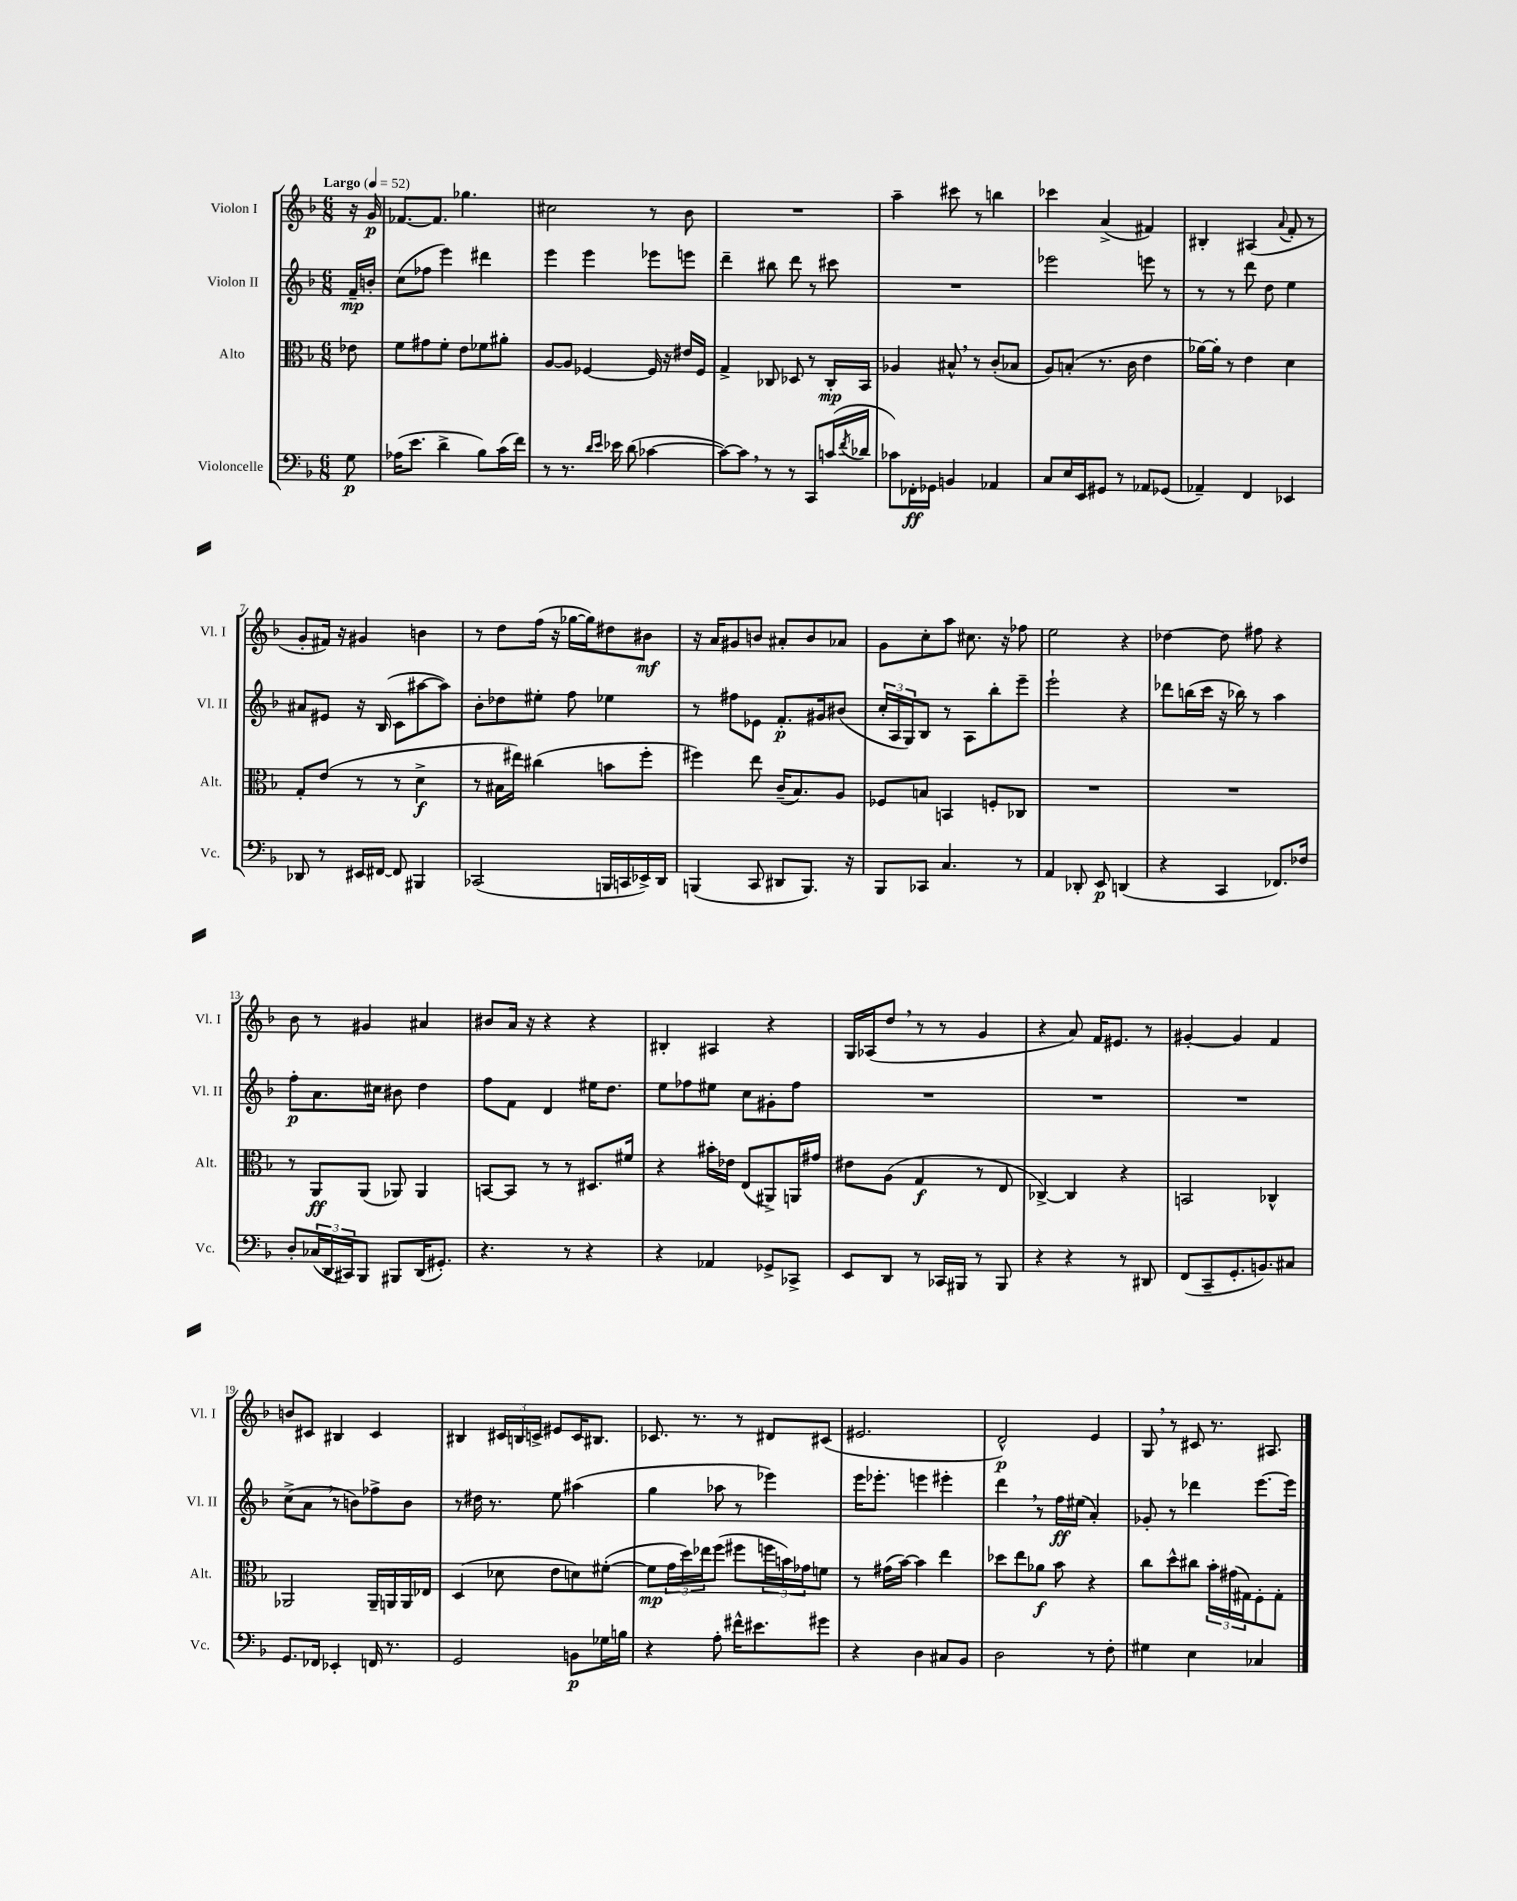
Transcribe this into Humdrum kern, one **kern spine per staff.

**kern	**dynam	**kern	**dynam	**kern	**dynam	**kern	**dynam
*part4	*part4	*part3	*part3	*part2	*part2	*part1	*part1
*staff4	*staff4	*staff3	*staff3	*staff2	*staff2	*staff1	*staff1
*I"Violoncelle	*	*I"Alto	*	*I"Violon II	*	*I"Violon I	*
*I'Vc.	*	*I'Alt.	*	*I'Vl. II	*	*I'Vl. I	*
*clefF4	*	*clefC3	*	*clefG2	*	*clefG2	*
*k[b-]	*	*k[b-]	*	*k[b-]	*	*k[b-]	*
*M6/8	*	*M6/8	*	*M6/8	*	*M6/8	*
*MM52	*	*MM52	*	*MM52	*	*MM52	*
=	=	=	=	=	=	=	=
!	!	!	!	!	!	!LO:TX:a:B:t=Largo	!
8G\	p	8e-X\	.	16f~/LL	mp	16r	.
.	.	.	.	16bn'/JJ	.	16g/	p
=1	=1	=1	=1	=1	=1	=1	=1
(16A-X\KL	.	8f\L	.	(8cc\L	.	[8.f-X/L	.
8.e\J	.	.	.	.	.	.	.
.	.	8g#X\	.	8ff-X\J	.	.	.
.	.	.	.	.	.	8.f-/J]	.
4d^\	.	8f'\J	.	4eee\)	.	.	.
.	.	8e\L	.	.	.	4.gg-X\	.
8B-\L)	.	8f-X\	.	4ddd#X\	.	.	.
(16c\L	.	8a#X'\J	.	.	.	.	.
16f\JJ)	.	.	.	.	.	.	.
=2	=2	=2	=2	=2	=2	=2	=2
8r	.	[8A/L	.	4eee\	.	2cc#X\	.
8.r	.	8A/J]	.	.	.	.	.
.	.	[4F-X/	.	4eee\	.	.	.
16qqd/LL	.	.	.	.	.	.	.
16qqe/JJ	.	.	.	.	.	.	.
16e-X\	.	.	.	.	.	.	.
(8d\	.	.	.	.	.	.	.
[4c-X\	.	16F-/]	.	8eee-X\L	.	8r	.
.	.	16r	.	.	.	.	.
.	.	16e#X/LL	.	8eeen\J	.	8b-\	.
.	.	16F-/JJ	.	.	.	.	.
=3	=3	=3	=3	=3	=3	=3	=3
8c-\L_)	.	4G^/	.	4ddd~\	.	2.r	.
8c-,\J]	.	.	.	.	.	.	.
8r	.	8C-X/	.	8bb#X\	.	.	.
8r	.	8D-X/	.	8ddd\	.	.	.
8CC/L	.	8r	.	8r	.	.	.
(16cn/L	.	16C-'/LL	mp	8ccc#X\	.	.	.
8qf/	.	.	.	.	.	.	.
16d-X/JJ	.	16BB-/JJ	.	.	.	.	.
=4	=4	=4	=4	=4	=4	=4	=4
8c-X\L)	.	4A-X/	.	2.r	.	4aa~\	.
16FF-X'\L	ff	.	.	.	.	.	.
16GG-X\JJ	.	.	.	.	.	.	.
4BBn/	.	8B#X^^,/	.	.	.	8ccc#X\	.
.	.	8r	.	.	.	8r	.
4AA-X/	.	(8c'/L	.	.	.	4bbn\	.
.	.	8B-X/J	.	.	.	.	.
=5	=5	=5	=5	=5	=5	=5	=5
8C/L	.	8A/L)	.	2eee-X\	.	4ccc-X\	.
16E/L	.	(8Bn'/J	.	.	.	.	.
16EE/J	.	.	.	.	.	.	.
8GG#X/J	.	8.r	.	.	.	(4a^/	.
8r	.	.	.	.	.	.	.
.	.	16c\	.	.	.	.	.
8AA-X/L	.	4e\	.	8eeen\	.	4f#X/)	.
(8GG-X/J	.	.	.	8r	.	.	.
=6	=6	=6	=6	=6	=6	=6	=6
4AA-X~/)	.	[16a-X\LL)	.	8r	.	4B#X'/	.
.	.	16a-'\JJ]	.	.	.	.	.
.	.	8r	.	8r	.	.	.
4FF/	.	4e\	.	8ddd\	.	(4A#X/	.
.	.	.	.	8dd\	.	.	.
.	.	.	.	.	.	8qqa/	.
4EE-X/	.	4d\	.	4ee\	.	8f'/	.
.	.	.	.	.	.	8r	.
!!LO:LB:g=z
=7	=7	=7	=7	=7	=7	=7	=7
8DD-X/	.	8G'/L	.	8a#X/L	.	8g'/L	.
8r	.	(8e/J	.	8e#X/J	.	16f#X/Jk)	.
.	.	.	.	.	.	16r	.
16EE#X/LL	.	8r	.	16r	.	4g#X/	.
[16FF#X/JJ	.	.	.	(16B-/	.	.	.
8FF#/]	.	8r	.	8c\L	.	.	.
4BBB#X/	.	4d^\	f	[8aa#X\	.	4bn\	.
.	.	.	.	8aa#\J])	.	.	.
=8	=8	=8	=8	=8	=8	=8	=8
(2CC-X/	.	8r	.	8b-'\L	.	8r	.
.	.	16B#X\LL	.	8dd-X\	.	8dd\L	.
.	.	16ee#X\JJ)	.	.	.	.	.
.	.	(4cc#X\	.	8ee#X'\J	.	(16ff\Jk	.
.	.	.	.	.	.	16r	.
.	.	.	.	8ff\	.	[16gg-X\LL	.
.	.	.	.	.	.	16gg-\J])	.
16BBBn/LL	.	8bn\L	.	4ee-X\	.	8dd#X\	.
16CCn/	.	.	.	.	.	.	.
16EE-X^/)	.	8ff'\J	.	.	.	8b#X\J	mf
16DD/JJ	.	.	.	.	.	.	.
=9	=9	=9	=9	=9	=9	=9	=9
(4BBBn/	.	4ff#X\)	.	8r	.	16r	.
.	.	.	.	.	.	16a/KL	.
.	.	.	.	8ff#X\L	.	8g#X/	.
8CC/	.	8ee\	.	8e-X\J	.	8bn/J	.
8DD#X/L	.	(16c~/KL	.	8.f'/L	p	8a#X'/L	.
.	.	8.B-/)	.	.	.	.	.
8.BBB/J)	.	.	.	.	.	8b/	.
.	.	.	.	16g#X/k	.	.	.
.	.	8A/J	.	(8b#X/J	.	8a-X/J	.
16r	.	.	.	.	.	.	.
=10	=10	=10	=10	=10	=10	=10	=10
8BBB-/L	.	8F-X/L	.	24cc'/LL	.	8g\L	.
.	.	.	.	24A/	.	.	.
.	.	.	.	24G/J)	.	.	.
8CC-X/J	.	8Bn/J	.	8B-/J	.	8cc'\	.
4.C/	.	4BBn/	.	8r	.	8aa\J	.
.	.	.	.	8A\L	.	8.cc#X\	.
.	.	8Fn'/L	.	8bb-'\	.	.	.
.	.	.	.	.	.	16r	.
8r	.	8C-X/J	.	8eee~\J	.	8ff-X\	.
=11	=11	=11	=11	=11	=11	=11	=11
4AA/	.	2.r	.	2eee`\	.	2ee\	.
8DD-X'/	.	.	.	.	.	.	.
8EE/	p	.	.	.	.	.	.
(4DDn/	.	.	.	4r	.	4r	.
=12	=12	=12	=12	=12	=12	=12	=12
4r	.	2.r	.	8ddd-X\L	.	[4dd-X\	.
.	.	.	.	(16bbn\L	.	.	.
.	.	.	.	16ccc\JJ	.	.	.
4CC/	.	.	.	16r	.	8dd-\]	.
.	.	.	.	16bb-X\)	.	.	.
.	.	.	.	8r	.	8ff#X\	.
8.FF-X/L)	.	.	.	4aa\	.	4r	.
16F-X/Jk	.	.	.	.	.	.	.
!!LO:LB:g=z
=13	=13	=13	=13	=13	=13	=13	=13
8D'/L	.	8r	.	8ff'\L	p	8b-\	.
(24C-X/L	.	8AA/L	ff	8.a\	.	8r	.
24DD/	.	.	.	.	.	.	.
24CC#X/J)	.	.	.	.	.	.	.
8BBB-/J	.	(8AA/J	.	.	.	4g#X/	.
.	.	.	.	16cc#X\Jk	.	.	.
8BBB#X/L	.	8AA-X/)	.	8b#X\	.	.	.
(16DD/K	.	4AA-/	.	4dd\	.	4a#X/	.
8.GG#X'/J)	.	.	.	.	.	.	.
=14	=14	=14	=14	=14	=14	=14	=14
4.r	.	[8BBn/L	.	8ff\L	.	8b#X/L	.
.	.	8BB/J]	.	8f\J	.	16a/Jk	.
.	.	.	.	.	.	16r	.
.	.	8r	.	4d/	.	4r	.
8r	.	8r	.	.	.	.	.
4r	.	8.D#X/L	.	16ee#X\KL	.	4r	.
.	.	.	.	8.dd\J	.	.	.
.	.	16f#X/Jk	.	.	.	.	.
=15	=15	=15	=15	=15	=15	=15	=15
4r	.	4r	.	8ee\L	.	4B#X'/	.
.	.	.	.	8ff-X\	.	.	.
4AA-X/	.	16b#X'\LL	.	8ee#X\J	.	4A#X/	.
.	.	16e-X\JJ	.	.	.	.	.
.	.	(8E/L	.	8cc\L	.	.	.
8GG-X^/L	.	8AA#X^/)	.	8g#X'\	.	4r	.
8CC-X^/J	.	16AAn/L	.	8ff-\J	.	.	.
.	.	16g#X/JJ	.	.	.	.	.
=16	=16	=16	=16	=16	=16	=16	=16
8EE/L	.	8e#X\L	.	2.r	.	16G/LL	.
.	.	.	.	.	.	(16A-X/J	.
8DD/J	.	(8A\J	.	.	.	8dd,/J	.
8r	.	4G/	f	.	.	8r	.
16CC-X/LL	.	.	.	.	.	8r	.
16BBB#X/JJ	.	.	.	.	.	.	.
8r	.	8r	.	.	.	4g/	.
8BBB#/	.	8E/	.	.	.	.	.
=17	=17	=17	=17	=17	=17	=17	=17
4r	.	[4C-X^/)	.	2.r	.	4r	.
4r	.	4C-/]	.	.	.	8a/)	.
.	.	.	.	.	.	16f/KL	.
.	.	.	.	.	.	8.e#X/J	.
8r	.	4r	.	.	.	.	.
8DD#X/	.	.	.	.	.	8r	.
=18	=18	=18	=18	=18	=18	=18	=18
(8FF/L	.	2BBn/	.	2.r	.	[4g#X'/	.
8CC~/	.	.	.	.	.	.	.
8.GG'/	.	.	.	.	.	4g#/]	.
8.BBn/)	.	.	.	.	.	.	.
.	.	4C-X^^/	.	.	.	4f/	.
8C#X/J	.	.	.	.	.	.	.
!!LO:LB:g=z
=19	=19	=19	=19	=19	=19	=19	=19
8.GG/L	.	2AA-X/	.	(8cc^\L	.	8bn/L	.
.	.	.	.	8a,\J	.	8c#X/J	.
16FF-X/Jk	.	.	.	.	.	.	.
4EE-X'/	.	.	.	8r	.	4B#X/	.
.	.	.	.	8bn\L)	.	.	.
16FFn/	.	16AA-~/LL	.	8ff-X^\	.	4c#/	.
8.r	.	16AAn/	.	.	.	.	.
.	.	16AA/	.	8b\J	.	.	.
.	.	16E-X/JJ	.	.	.	.	.
=20	=20	=20	=20	=20	=20	=20	=20
2GG/	.	(4D/	.	8r	.	4B#X/	.
.	.	.	.	16dd#X\	.	.	.
.	.	.	.	8.r	.	.	.
.	.	8d-X\	.	.	.	24c#X/LL	.
.	.	.	.	.	.	24Bn/	.
.	.	.	.	.	.	24cn^/JJ	.
.	.	8e\L	.	8ee\	.	8e#X/L	.
8BBn\L	p	8dn\)	.	(4aa#X\	.	16c/K	.
.	.	.	.	.	.	8.B#X/J	.
16G-X\L	.	([8f#X'\J	.	.	.	.	.
16Bn\JJ	.	.	.	.	.	.	.
=21	=21	=21	=21	=21	=21	=21	=21
4r	.	8f#\L]	mp	4gg\	.	8.c-X/	.
.	.	24g\L	.	.	.	.	.
.	.	24dd\)	.	.	.	.	.
.	.	.	.	.	.	8.r	.
.	.	24ee-X\J	.	.	.	.	.
8A'\	.	(8ff\J	.	8aa-X\	.	.	.
16f#X^^\KL	.	8ff#X\L	.	8r	.	8r	.
8.e#X\	.	.	.	.	.	.	.
.	.	24ffn\L	.	4eee-X\)	.	8d#X/L	.
.	.	24bn\)	.	.	.	.	.
.	.	24g-X\J	.	.	.	.	.
8g#X\J	.	8fn\J	.	.	.	(8c#X/J	.
=22	=22	=22	=22	=22	=22	=22	=22
4r	.	8r	.	16eee\KL	.	2.e#X/	.
.	.	.	.	8.eee-X'\J	.	.	.
.	.	(16g#X\LL	.	.	.	.	.
.	.	[16b-\JJ)	.	.	.	.	.
4D\	.	4b-\]	.	4eeen\	.	.	.
8C#X/L	.	4ee\	.	4eee#X'\	.	.	.
8BB-/J	.	.	.	.	.	.	.
=23	=23	=23	=23	=23	=23	=23	=23
2D\	.	8dd-X\L	.	4ddd,\	.	2d^^/)	p
.	.	8ee\	.	.	.	.	.
.	.	8a-X\J	f	8r	.	.	.
.	.	8b-\	.	16ff\LL	ff	.	.
.	.	.	.	(16ee#X\JJ	.	.	.
8r	.	4r	.	4a'/)	.	4e/	.
8F'\	.	.	.	.	.	.	.
=24	=24	=24	=24	=24	=24	=24	=24
4G#X\	.	8cc\L	.	8g-X'/	.	8G,/	.
.	.	8dd^^\	.	8r	.	8r	.
4E\	.	8cc#X\J	.	4ddd-X\	.	8c#X/	.
.	.	24b-'\LL	.	.	.	8.r	.
.	.	(24g#X\	.	.	.	.	.
.	.	24G#X\J)	.	.	.	.	.
4C-X/	.	8F'\	.	[8.eee\L	.	.	.
.	.	.	.	.	.	8.A#X/	.
.	.	8G#'\J	.	.	.	.	.
.	.	.	.	16eee\Jk]	.	.	.
==	==	==	==	==	==	==	==
*-	*-	*-	*-	*-	*-	*-	*-
